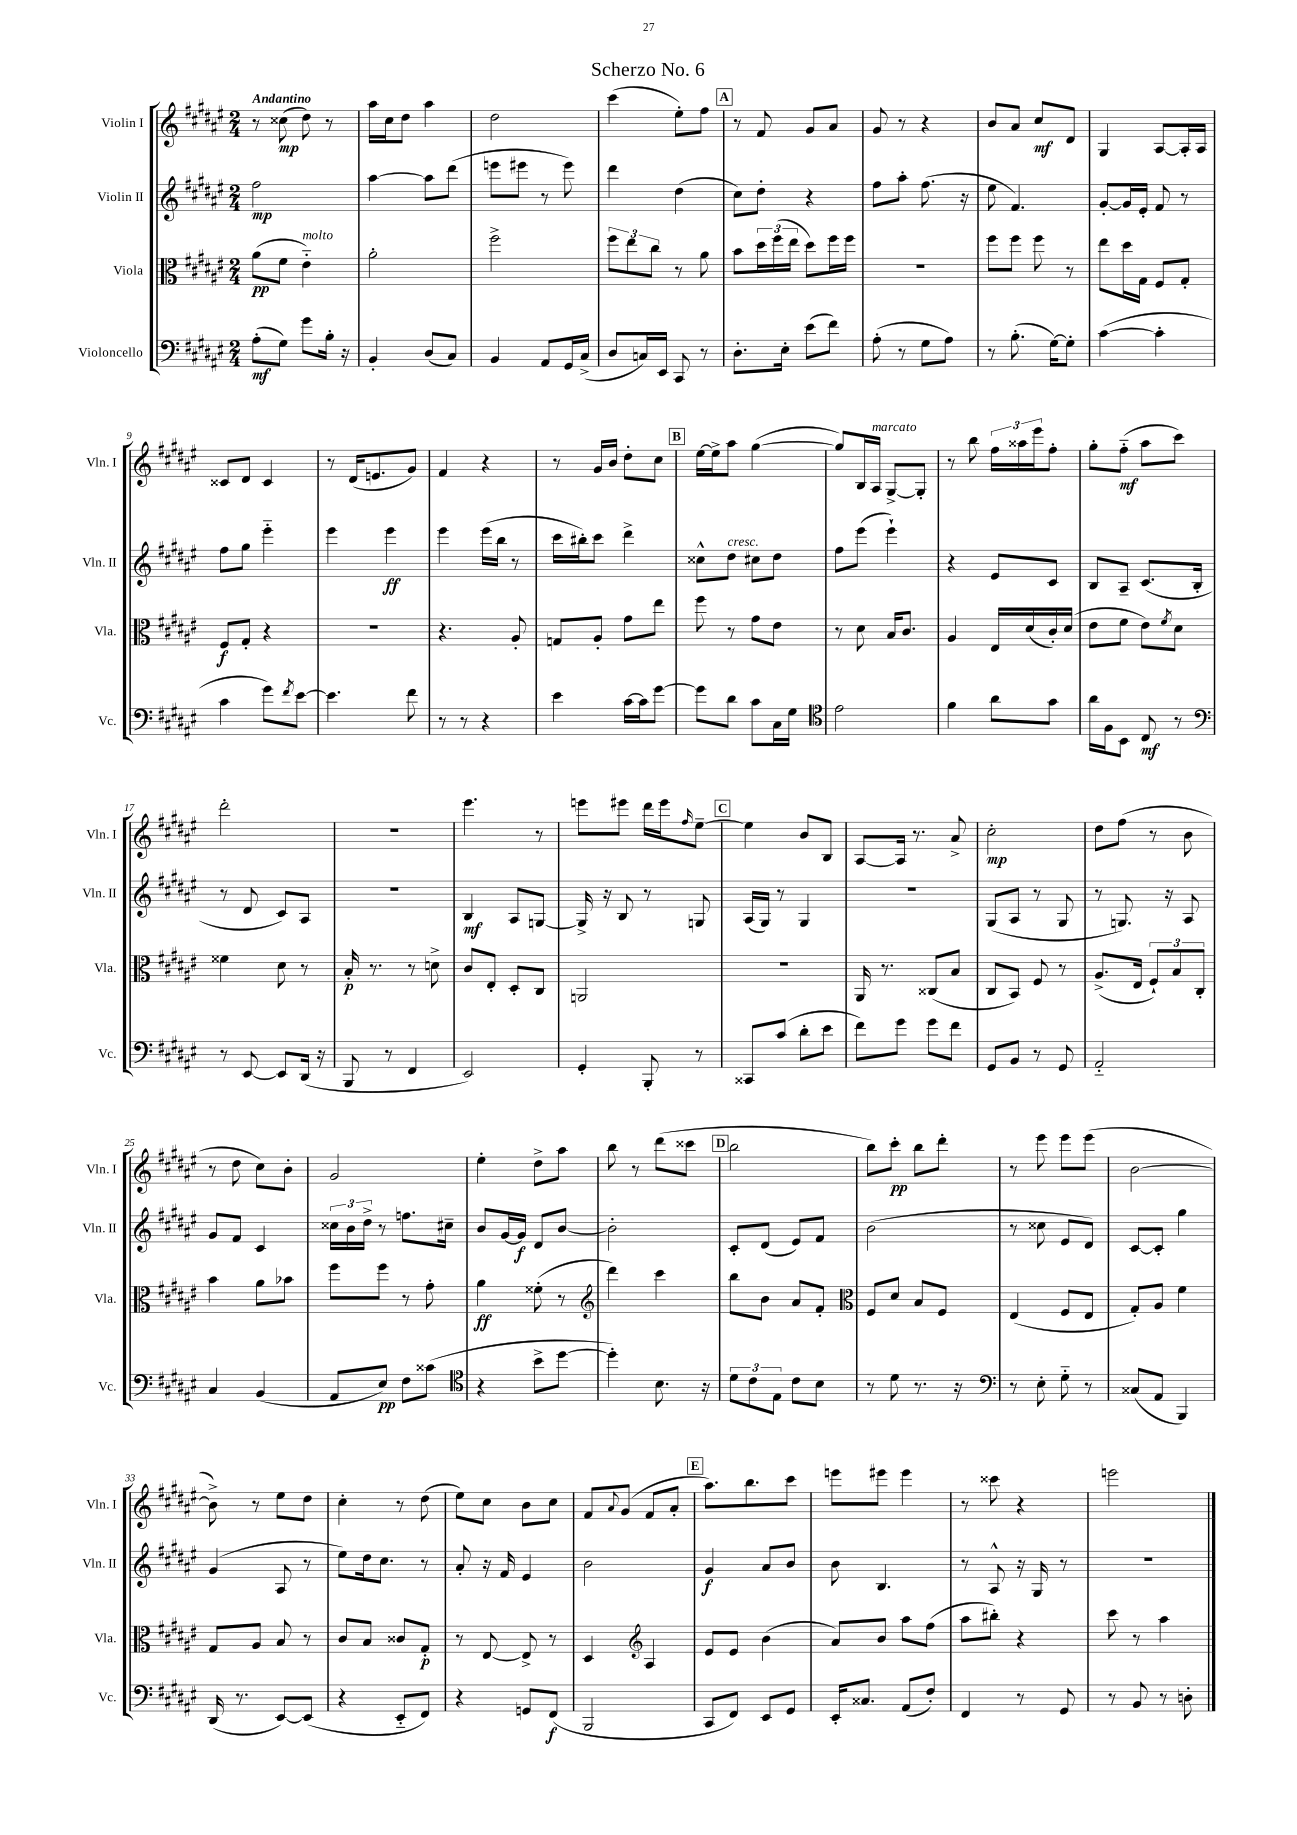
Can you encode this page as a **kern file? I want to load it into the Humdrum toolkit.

**kern	**kern	**kern	**kern
*staff4	*staff3	*staff2	*staff1
*clefF4	*clefC3	*clefG2	*clefG2
*k[f#c#g#d#a#e#]	*k[f#c#g#d#a#e#]	*k[f#c#g#d#a#e#]	*k[f#c#g#d#a#e#]
*M2/4	*M2/4	*M2/4	*M2/4
(8A#'	(8a#	2ff#	8r
8G#)	8f#	.	(8cc##
8g#	4e#'~)	.	8dd#)
16B'	.	.	8r
16r	.	.	.
=	=	=	=
4BB'	2a#'	[4aa#	16aa#
.	.	.	16cc#
.	.	.	8dd#
(8D#	.	8aa#]	4aa#
8C#)	.	(8ddd#	.
=	=	=	=
4BB	2ff#^	8eee	2dd#
.	.	8eee#	.
8AA#	.	8r	.
16GG#	.	8eee#)	.
(16C#^	.	.	.
=	=	=	=
8D#	12ff#	4ddd#	(4ccc#
.	12ee#	.	.
16C)	.	.	.
.	12cc#	.	.
16EE#	.	.	.
8CC#	8r	(4dd#	8ee#')
8r	8a#	.	8ff#
=	=	=	=
8.D#'	8b	8cc#)	8r
.	24dd#	8dd#'	8f#
.	(24ff#	.	.
16E#'	.	.	.
.	24ee#	.	.
(8e#	8dd#)	4r	8g#
8f#)	16ff#	.	8a#
.	16ff#	.	.
=	=	=	=
(8A#'	2r	8ff#	8g#
8r	.	8aa#'	8r
8G#	.	(8.ff#	4r
8A#)	.	.	.
.	.	16r	.
=	=	=	=
8r	8ff#	8ee#	8b
(8.B'	8ff#	4.f#)	8a#
.	8ff#	.	8cc#
[16G#)	.	.	.
8G#']	8r	.	8d#
=	=	=	=
([4c#	8ee#	[8g#'	4G#
.	16dd#	16g#]	.
.	16G#	16e#'	.
4c#']	8F#	8f#	[8A#
.	8G#'	8r	16A#']
.	.	.	16A#
=	=	=	=
4c#	8F#	8ff#	8c##
.	8G#'	8gg#	8d#
8g#)	4r	4eee#'~	4c##
8qf#	.	.	.
[8e#	.	.	.
=	=	=	=
4.e#]	2r	4eee#	8r
.	.	.	(16d#
.	.	.	8.e
.	.	4eee#	.
8f#	.	.	8g#)
=	=	=	=
8r	4.r	4eee#	4f#
8r	.	.	.
4r	.	(16eee#	4r
.	.	16bb	.
.	8A#'	8r	.
=	=	=	=
4e#	8G	16ccc#	8r
.	.	16bb#')	.
.	8A#'	8ccc#	16g#
.	.	.	16b
[16c#	8g#	4ddd#^	8dd#'
16c#]	.	.	.
[8g#	8ee#	.	8cc#
=	=	=	=
8g#]	8ff#	8cc##^^	[16ee#
.	.	.	16ee#^]
8d#	8r	8dd#	8aa#
8c#	8g#	8cc#	([4gg#
16C#	8e#	8dd#	.
16G#	.	.	.
=	=	=	=
*clefC4	*	*	*
2e#	8r	8ff#	8gg#])
.	8d#	(8eee#	16B
.	.	.	16A#
.	16B	4eee#`)	[8G#^
.	8.c#	.	.
.	.	.	8G#']
=	=	=	=
4f#	4A#	4r	8r
.	.	.	8bb
8a#	16E#	8e#	24ff#
.	.	.	24aa##
.	(16d#	.	.
.	.	.	24eee#
8g#	16c#')	8c#	8ff#'
.	(16d#	.	.
=	=	=	=
16a#	8e#	8B	8gg#'
16F#	.	.	.
8BB	8f#	8A#~	(8ff#'~
8C#	8e#)	(8.c#	8aa#
.	8qf#	.	.
8r	8d#	.	8ccc#)
.	.	16B'	.
=	=	=	=
*clefF4	*	*	*
8r	4f##	8r	2ddd#'
[8EE#	.	8d#	.
8EE#]	8d#	8c#)	.
(16DD#	8r	8A#	.
16r	.	.	.
=	=	=	=
8BBB	16B'	2r	2r
.	8.r	.	.
8r	.	.	.
4FF#	8r	.	.
.	8d^	.	.
=	=	=	=
2EE#)	8c#	4B	4.eee#
.	8E#'	.	.
.	8D#'	8A#	.
.	8C#	[8G	8r
=	=	=	=
4GG#'	2AA	16G^]	8eee
.	.	16r	.
.	.	8B	8eee#
8BBB'	.	8r	16ddd#
.	.	.	16eee#
.	.	.	16qqff#
8r	.	8G	[8ee#~
=	=	=	=
8CC##	2r	(16A#	4ee#]
.	.	16G#)	.
(8c#	.	8r	.
8d#'	.	4G#	8b
8e#	.	.	8B
=	=	=	=
8f#)	16AA#	2r	[8A#
.	8.r	.	.
8g#	.	.	16A#]
.	.	.	8.r
8g#	(8C##	.	.
8f#	8B	.	8a#^
=	=	=	=
8GG#	8C#	(8G#	2cc#'
8BB	8BB)	8A#	.
8r	8F#	8r	.
8GG#	8r	8G#	.
=	=	=	=
2AA#'~	(8.A#^	8r	8dd#
.	.	8.G)	(8ff#
.	16E#	.	.
.	12F#`)	.	8r
.	.	16r	.
.	12B	.	.
.	.	8A#	8b
.	12C#'	.	.
=	=	=	=
4C#	4b	8g#	8r
.	.	8f#	8dd#
(4BB	8a#	4c#	8cc#)
.	8b-	.	8b'
=	=	=	=
8AA#	8ff#	24cc##	2g#
.	.	24b	.
.	.	24dd#^	.
8E#)	8ff#	8r	.
8F#	8r	8.ff	.
(8c##	8g#'	.	.
.	.	16cc#~	.
=	=	=	=
*clefC4	*	*	*
4r	4a#	8b	4ee#'
.	.	[16g#	.
.	.	16g#]	.
8b^	(8f##'	8d#	8dd#^
[8dd#	8r	[8b	8aa#
=	=	=	=
*	*clefG2	*	*
4dd#'])	4ddd#)	2b']	8bb
.	.	.	8r
8.B	4ccc#	.	(8ddd#
.	.	.	8ccc##
16r	.	.	.
=	=	=	=
12d#	8bb	8c#'	2bb
12c#	.	.	.
.	8b	(8d#	.
12E#	.	.	.
8c#	8a#	8e#)	.
8B	8f#'	8f#	.
=	=	=	=
*	*clefC3	*	*
8r	8F#	(2b	8bb)
8d#	8d#	.	8ccc#'
8.r	8B	.	8bb
.	8F#	.	8ddd#'
16r	.	.	.
=	=	=	=
*clefF4	*	*	*
8r	(4E#	8r	8r
8E#'	.	8cc##	8eee#
8G#'~	8F#	8e#	8eee#
8r	8E#	8d#)	(8eee#
=	=	=	=
(8C##	8G#')	[8c#	[2b
8AA#	8A#	8c#']	.
4BBB)	4f#	4gg#	.
=	=	=	=
(16DD#	8G#	(4g#	8b^])
8.r	.	.	.
.	8A#	.	8r
[8EE#)	8B	8A#	8ee#
(8EE#]	8r	8r	8dd#
=	=	=	=
4r	8c#	8ee#)	4cc#'
.	8B	16dd#	.
.	.	8.cc#	.
8EE#'~	8c##	.	8r
8FF#)	8G#'	8r	(8dd#
=	=	=	=
4r	8r	8a#'	8ee#)
.	[8E#	16r	8cc#
.	.	16f#	.
8GG	8E#^]	4e#	8b
(8FF#	8r	.	8cc#
=	=	=	=
2BBB	4D#	2b	8f#
.	.	.	8qqa#
.	.	.	(8g#
*	*clefG2	*	*
.	4A#	.	8f#
.	.	.	8a#'
=	=	=	=
8CC#	8e#	4g#	8.aa#)
8FF#)	8e#	.	.
.	.	.	8.bb
8EE#	(4b	8a#	.
8GG#	.	8b	8ccc#
=	=	=	=
16EE#'	8a#)	8b	8eee
8.C##	.	.	.
.	8b	4.B	8eee#
(8AA#	8aa#	.	4eee#
8F#')	(8ff#	.	.
=	=	=	=
4FF#	8aa#	8r	8r
.	8bb#')	8A#^^	8ccc##
8r	4r	16r	4r
.	.	16G#	.
8GG#	.	8r	.
=	=	=	=
8r	8ccc#	2r	2eee
8BB	8r	.	.
8r	4aa#	.	.
8D'	.	.	.
==	==	==	==
*-	*-	*-	*-
